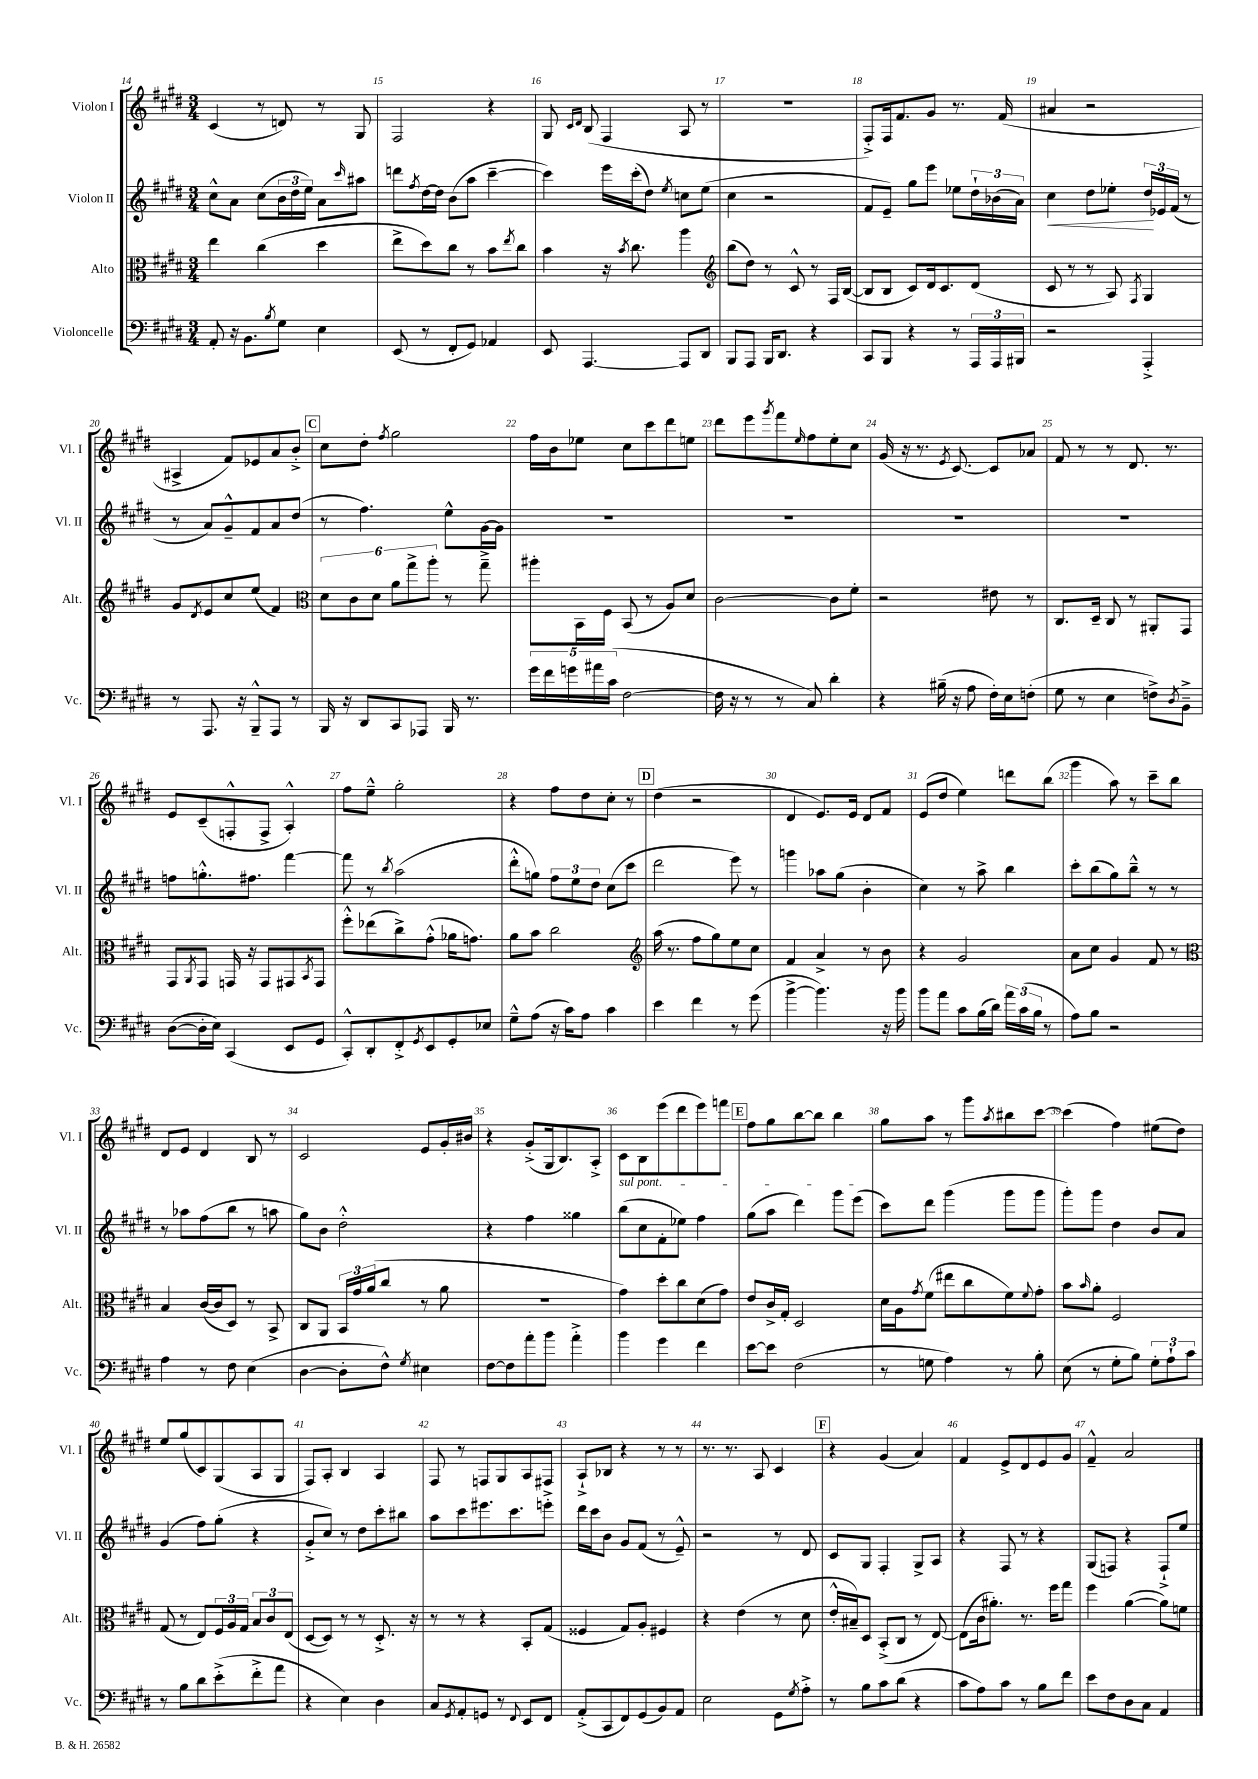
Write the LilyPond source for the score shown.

<<
\new StaffGroup <<
\new Staff = "s0" \with { instrumentName = "Violon I" shortInstrumentName = "Vl. I" } {
    \clef treble \key e \major \numericTimeSignature \time 3/4
    cis'4( r8 d'8) r8 gis8 |
    fis2 r4 |
    gis8 \grace { cis'16 dis'16 } b8( fis4 a8 r8 |
    R2. |
    fis8-.->) fis16 fis'8. gis'8 r8. fis'16( |
    ais'4 r2 |
    ais4-> fis'8) ees'8 a'8 b'8-.-> |
    \mark \markup { \box "C" } cis''8 dis''8-. \acciaccatura { fis''8 } gis''2 |
    fis''16 b'16 ees''8 cis''8 cis'''8 dis'''8 e''8 |
    dis'''8 e'''8 \acciaccatura { gis'''8 } fis'''8 \grace { e''16 } fis''8 e''8-. cis''8 |
    gis'16( r16 r8. \acciaccatura { e'8 } cis'8.~) cis'8 aes'8 |
    fis'8 r8 r8 dis'8. r8. |
    e'8 cis'8--( f8-.-^ f8-> a4-.-^) |
    fis''8 e''8---^ gis''2-. |
    r4 fis''8 dis''8 cis''8-. r8 |
    \mark \markup { \box "D" } dis''4( r2 |
    dis'4 e'8.) e'16 dis'8 fis'8 |
    e'8( dis''8 e''4) d'''8 b''8( |
    gis'''4 a''8) r8 cis'''8-- b''8 |
    dis'8 e'8 dis'4 b8 r8 |
    cis'2 e'8 gis'16-. bis'16 |
    r4 gis'8-.->( gis16 b8.) a8-.-> |
    cis'8 b8 e'''8( dis'''8 e'''8) f'''8 |
    \mark \markup { \box "E" } fis''8 gis''8 b''8~ b''8 b''4 |
    gis''8 a''8 r8 gis'''8 \acciaccatura { a''8 } bis''8 cis'''8~ |
    cis'''4( fis''4) eis''8( dis''8) |
    e''8 gis''8( cis'8) gis8( a8 gis8 |
    fis8) a8-. b4 a4 |
    fis8 r8 f8 gis8 a8 fis8 |
    a8-!-> bes8 r4 r8 r8 |
    r8. r8. a8 cis'4 |
    \mark \markup { \box "F" } r4 gis'4( a'4) |
    fis'4 e'8-> dis'8 e'8 gis'8 |
    fis'4---^ a'2 \bar "|." |
}
\new Staff = "s1" \with { instrumentName = "Violon II" shortInstrumentName = "Vl. II" } {
    \clef treble \key e \major \numericTimeSignature \time 3/4
    cis''8-^ a'8 cis''8( \tuplet 3/2 { b'16 dis''16 e''16) } a'8 \grace { cis'''16 } ais''8 |
    d'''8 \acciaccatura { fis''8 } dis''16~ dis''16 b'8( a''8 cis'''4~-- |
    cis'''4) e'''16 cis'''16-.( dis''8) \acciaccatura { e''8 } c''8 e''8( |
    cis''4 r2 |
    fis'8 e'8--) gis''8 e'''8 ees''8 \tuplet 3/2 { dis''16-! bes'16( a'16) } |
    cis''4\< dis''8 ees''8-. \tuplet 3/2 { dis''16\! ees'16 fis'16( } r8 |
    r8 a'8) gis'8---^ fis'8 a'8 dis''8( |
    \mark \markup { \box "C" } r8 fis''4.) e''8-^ gis'16~ gis'16 |
    R2. |
    R2. |
    R2. |
    R2. |
    f''8 g''8.-.-^ fis''8. fis'''4~ |
    fis'''8 r8 \acciaccatura { b''8 } a''2( |
    dis'''8-.-^ g''8) \tuplet 3/2 { fis''8 e''8 dis''8 } cis''8( cis'''8 |
    \mark \markup { \box "D" } dis'''2 e'''8) r8 |
    g'''4 aes''8 gis''8( b'4-. |
    cis''4) r8 a''8-> b''4 |
    cis'''8-. b''8( gis''8) b''8---^ r8 r8 |
    r8 aes''8 fis''8( b''8 r8 a''8 |
    gis''8) b'8 dis''2-.-^ |
    r4 fis''4 gisis''4 |
    \once \override TextSpanner.bound-details.left.text = \markup { \italic "sul pont." } b''8\startTextSpan( cis''8 fis'8-. ees''8) fis''4 |
    \mark \markup { \box "E" } gis''8( a''8 dis'''4) gis'''8 e'''8\stopTextSpan( |
    cis'''8) dis'''8 gis'''4( gis'''8 gis'''8 |
    gis'''8-.) gis'''8 dis''4 b'8 a'8 |
    gis'4( fis''8) gis''8-.( r4 |
    gis'8-.-> cis''8) r8 dis''8 cis'''8-. bis''8 |
    a''8 cis'''8 eis'''8. cis'''8. e'''8-.-> |
    dis'''16 cis'''16 b'8 gis'8 fis'8( r8 e'8---^) |
    r2 r8 dis'8 |
    \mark \markup { \box "F" } cis'8 gis8 fis4-. gis8-> a8 |
    r4 fis8 r8 r4 |
    gis8( f8) r4 f8-!-> e''8 \bar "|." |
}
\new Staff = "s2" \with { instrumentName = "Alto" shortInstrumentName = "Alt." } {
    \clef alto \key e \major \numericTimeSignature \time 3/4
    e''4 cis''4( dis''4 |
    e''8-> dis''8) cis''8 r8 b'8 \acciaccatura { e''8 } cis''8 |
    b'4 r16 \acciaccatura { b'8 } cis''8. a''4 |
    \clef treble b''8( dis''8) r8 cis'8-^ r8 fis16 b16~( |
    b8 b8 cis'8) dis'16 cis'8. dis'8( |
    cis'8 r8 r8 a8) \acciaccatura { fis8 } gis4 |
    gis'8 \acciaccatura { dis'8 } e'8 cis''8 e''8( fis'4) |
    \mark \markup { \box "C" } \clef alto \tuplet 6/4 { dis'8 cis'8 dis'8 a'8 gis''8-> a''8-. } r8 gis''8---> |
    ais''8-. b,16 fis16 b,8( r8 a8) dis'8 |
    cis'2~ cis'8 fis'8-. |
    r2 eis'8 r8 |
    cis8. dis16-- cis8 r8 ais,8-. gis,8 |
    gis,8 \acciaccatura { a,8 } gis,8 g,16 r16 g,8 gis,8 \acciaccatura { b,8 } gis,8 |
    fis''8-.-^ ees''8( cis''8->) gis'8-.-^( aes'16 g'8.) |
    a'8 b'8 cis''2 |
    \mark \markup { \box "D" } \clef treble a''16( r8. fis''8 gis''8) e''8 cis''8 |
    fis'4 a'4-> r8 b'8 |
    r4 gis'2 |
    a'8 cis''8 gis'4 fis'8 r8 |
    \clef alto b4 cis'16~( cis'16 dis8) r8 b,8-> |
    cis8 a,8 \tuplet 3/2 { b,16 gis'16 a'16( } cis''8 r8 a'8 |
    R2. |
    gis'4) dis''8-. cis''8 dis'8( gis'8) |
    \mark \markup { \box "E" } e'8 cis'16-> gis16-. dis2 |
    dis'16 a16 \acciaccatura { gis'8 } fis'8( eis''8 cis''8 fis'8) \appoggiatura { fis'8 } gis'8-. |
    b'8 \grace { b'16 } a'8-. fis2 |
    gis8( r8 e8) \tuplet 3/2 { fis16 a16 gis16 } \tuplet 3/2 { b8 cis'8 e8( } |
    dis8~ dis8) r8 r8 dis8.-.-> r16 |
    r8 r8 r4 b,8-. gis8( |
    fisis4 gis8) a8-. fis4 |
    r4 e'4( r8 dis'8 |
    \mark \markup { \box "F" } e'16-.-^ bis16--) dis8 b,8-.->( cis8 r8 e8~) |
    e8( cis'16 ais'8.-.) r8. fis''16 gis''8 |
    fis''4 a'4~( a'8) f'8 \bar "|." |
}
\new Staff = "s3" \with { instrumentName = "Violoncelle" shortInstrumentName = "Vc." } {
    \clef bass \key e \major \numericTimeSignature \time 3/4
    a,8-. r16 b,8. \acciaccatura { b8 } gis8 e4 |
    e,8( r8 fis,8-. gis,8) aes,4 |
    e,8 a,,4.~ a,,8 dis,8 |
    b,,8 a,,8 b,,16 dis,8. r4 |
    cis,8 b,,8 r4 r8 \tuplet 3/2 { a,,16 a,,16 bis,,16 } |
    r2 a,,4-.-> |
    r8 a,,8. r16 b,,8---^ a,,8 r8 |
    \mark \markup { \box "C" } b,,16 r16 dis,8 cis,8 aes,,8 b,,16 r8. |
    \tuplet 5/4 { gis'16 fis'16 g'16 ais'16 cis'16( } fis2~ |
    fis16 r16 r8 r8 cis8) dis'4-. |
    r4 bis16--( r16 a8 fis16-.) e16 f8-.( |
    gis8 r8 e4 f8->) \acciaccatura { dis8 } b,8---> |
    dis8~( dis16-. e16) cis,4( e,8 gis,8 |
    cis,8-.-^) dis,8-. fis,8-.-> \acciaccatura { gis,8 } e,8 gis,8-. ees8 |
    gis8---^ a8( r16 cis'16) a8 cis'4 |
    \mark \markup { \box "D" } e'4 fis'4 r8 gis'8( |
    b'4~-> b'4.) r16 b'16 |
    b'8 a'8 cis'8 b16( dis'16) \tuplet 3/2 { a'16 cis'16( b16 } r8 |
    a8) b8 r2 |
    a4 r8 fis8 e4( |
    dis4~ dis8-. fis8-^) \acciaccatura { gis8 } eis4 |
    fis8~ fis8 a'8-. b'8 a'4-.-> |
    b'4 gis'4 fis'4 |
    \mark \markup { \box "E" } e'8~ e'8 fis2( |
    r8 g8 a4) r8 b8-. |
    e8( r8 gis8-. b8) \tuplet 3/2 { gis8-. a8-! cis'8 } |
    r8 b8 dis'8 e'8-.->( fis'8-.-> a'8 |
    r4 e4) dis4 |
    cis8 \acciaccatura { gis,8 } a,8-. g,8 r8 \appoggiatura { fis,8 } e,8 fis,8 |
    a,8-.->( cis,8 fis,8) gis,8( b,8) a,8 |
    e2 gis,8 \acciaccatura { gis8 } a8-.-> |
    \mark \markup { \box "F" } r8 b8 cis'8 dis'8( r4 |
    cis'8 a8) cis'8 r8 b8 fis'8 |
    e'8 fis8 dis8 cis8 a,4 \bar "|." |
}
>>
>>
\layout { \context { \Score currentBarNumber = #14 \override BarNumber.break-visibility = ##(#f #t #t) barNumberVisibility = #all-bar-numbers-visible } }
